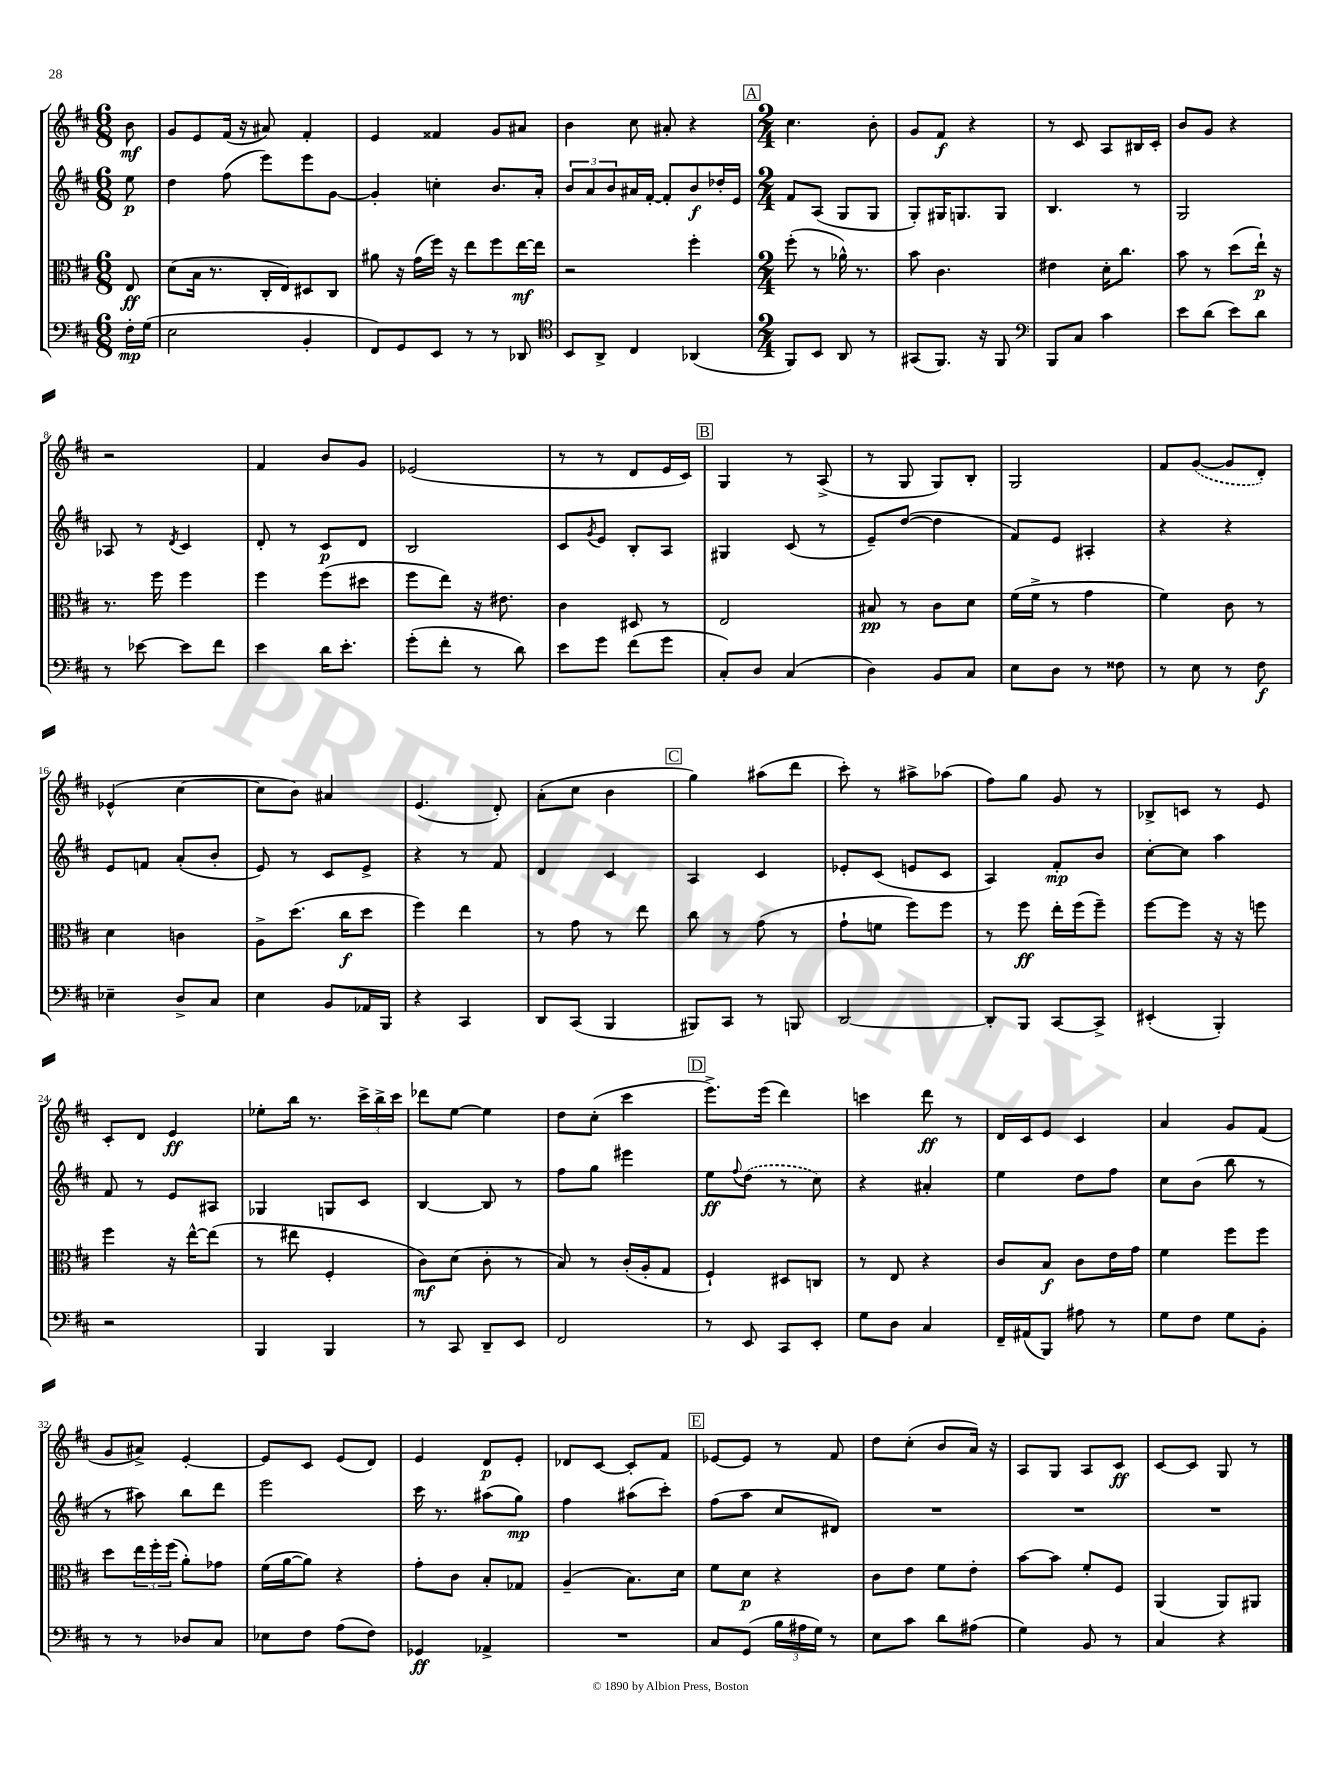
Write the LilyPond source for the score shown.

<<
\new StaffGroup <<
\new Staff = "s0" {
    \clef treble \key d \major \numericTimeSignature \time 6/8 \partial 8
    b'8\mf |
    g'8 e'8 fis'16( r16 ais'8) fis'4-. |
    e'4 fisis'4 g'8 ais'8 |
    b'4 cis''8 ais'8-. r4 |
    \mark \markup { \box "A" } \numericTimeSignature \time 2/4 cis''4. b'8-. |
    g'8 fis'8\f r4 |
    r8 cis'8 a8 bis16 cis'16-. |
    b'8 g'8 r4 |
    r2 |
    fis'4 b'8 g'8 |
    ees'2( |
    r8 r8 d'8 e'16 cis'16) |
    \mark \markup { \box "B" } g4 r8 a8->( |
    r8 g8 g8) b8-. |
    g2 |
    fis'8 \once \slurDashed g'8~( g'8 d'8-.) |
    ees'4-^( cis''4~ |
    cis''8 b'8) ais'4 |
    e'4.( d'8-.) |
    a'8-.( cis''8 b'4 |
    \mark \markup { \box "C" } g''4) ais''8( d'''8 |
    cis'''8-.) r8 ais''8-> aes''8( |
    fis''8) g''8 g'8 r8 |
    bes8-> c'8 r8 e'8 |
    cis'8-. d'8 e'4\ff |
    ees''8-. b''16 r8. \tuplet 3/2 { cis'''16-> b''16-> cis'''16 } |
    des'''8 e''8~ e''4 |
    d''8 cis''8-.( cis'''4 |
    \mark \markup { \box "D" } e'''8.->) e'''16( d'''4) |
    c'''4 d'''8\ff r8 |
    d'16 cis'16 e'8 cis'4 |
    a'4 g'8 fis'8( |
    g'8 ais'8->) e'4~-. |
    e'8 cis'8 e'8( d'8) |
    e'4 d'8\p e'8-. |
    des'8 cis'8~ cis'8-. fis'8 |
    \mark \markup { \box "E" } ees'8~ ees'8 r8 fis'8 |
    d''8 cis''8-.( b'8 a'16) r16 |
    a8 g8 a8 cis'8\ff |
    cis'8~ cis'8 g8 r8 \bar "|." |
}
\new Staff = "s1" {
    \clef treble \key d \major \numericTimeSignature \time 6/8 \partial 8
    e''8\p |
    d''4 fis''8( e'''8) e'''8 g'8~ |
    g'4-. c''4-. b'8. a'16-. |
    \tuplet 3/2 { b'8 a'8 b'8 } ais'16 fis'16~-. fis'8-. b'8\f des''16-. e'16 |
    \mark \markup { \box "A" } \numericTimeSignature \time 2/4 fis'8 a8( g8 g8 |
    g8-.) gis16 g8. g8 |
    b4. r8 |
    g2 |
    aes8 r8 \acciaccatura { d'8 } cis'4 |
    d'8-. r8 cis'8\p d'8 |
    b2 |
    cis'8 \acciaccatura { g'8 } e'8 b8-. a8 |
    \mark \markup { \box "B" } gis4 cis'8( r8 |
    e'8--) d''8~( d''4 |
    fis'8) e'8 ais4-. |
    r4 r4 |
    e'8 f'8 a'8-.( b'8-. |
    e'8) r8 cis'8 e'8-> |
    r4 r8 fis'8 |
    d'4 cis'4 |
    \mark \markup { \box "C" } a4 cis'4 |
    ees'8-. cis'8( e'8 cis'8 |
    a4) fis'8-.\mp b'8 |
    cis''8~-. cis''8 a''4 |
    fis'8 r8 e'8 ais8 |
    ges4 g8 cis'8 |
    b4~ b8 r8 |
    fis''8 g''8 eis'''4 |
    \mark \markup { \box "D" } e''8\ff \appoggiatura { fis''8 } \once \slurDashed d''8( r8 cis''8) |
    r4 ais'4-. |
    e''4 d''8 fis''8 |
    cis''8 b'8( b''8 r8 |
    r8 ais''8) b''8 d'''8 |
    e'''2 |
    cis'''16 r8. ais''8( g''8\mp) |
    fis''4 ais''8( cis'''8-.) |
    \mark \markup { \box "E" } fis''8( a''8 cis''8 dis'8) |
    R2 |
    R2 |
    R2 \bar "|." |
}
\new Staff = "s2" {
    \clef alto \key d \major \numericTimeSignature \time 6/8 \partial 8
    e8\ff |
    d'8( b16 r8. cis16-. e16) dis8 cis8 |
    ais'8 r16 g'16( fis''16) r16 e''8 fis''8 e''16~\mf e''16 |
    r2 fis''4-. |
    \mark \markup { \box "A" } \numericTimeSignature \time 2/4 fis''8-.( r8 aes'16-^) r8. |
    b'8 cis'4. |
    eis'4 d'16-. cis''8. |
    b'8 r8 d''8( e''16-!\p) r16 |
    r8. fis''16 fis''4 |
    fis''4 fis''8( dis''8 |
    fis''8 e''8) r16 eis'8. |
    cis'4 dis8 r8 |
    \mark \markup { \box "B" } e2 |
    bis8\pp r8 cis'8 d'8 |
    fis'16( fis'16-> r8 g'4 |
    fis'4) cis'8 r8 |
    d'4 c'4 |
    a8-> d''8.( cis''16\f d''8 |
    fis''4) e''4 |
    r8 g'8 r8 e''8 |
    \mark \markup { \box "C" } cis''8 r8 g'8( r8 |
    g'8-! f'8 fis''8) fis''8 |
    r8 fis''8\ff e''16-. fis''16( fis''8--) |
    fis''8~ fis''8 r16 r16 f''8 |
    fis''4 r16 e''16~-^ e''8( |
    r8 eis''8 fis4-. |
    cis'8\mf) d'8( cis'8-. r8 |
    b8) r8 cis'16-.( a16-. g8 |
    \mark \markup { \box "D" } fis4-!) dis8 c8 |
    r8 e8 r4 |
    cis'8 b8\f cis'8 e'16 g'16 |
    fis'4 fis''8 fis''8 |
    d''8 \tuplet 3/2 { e''16 fis''16-. fis''16( } a'8-.) ges'8 |
    fis'16( a'16~ a'8) r4 |
    g'8-. cis'8 b8-. ges8 |
    a4--( b8.) d'16 |
    \mark \markup { \box "E" } fis'8 d'8\p r4 |
    cis'8 e'8 fis'8 e'8-. |
    b'8~ b'8 fis'8-. fis8 |
    a,4( a,8) ais,8 \bar "|." |
}
\new Staff = "s3" {
    \clef bass \key d \major \numericTimeSignature \time 6/8 \partial 8
    fis16-.\mp g16( |
    e2 b,4-. |
    fis,8) g,8 e,8 r8 r8 des,8 |
    \clef tenor b,8 a,8-> cis4 aes,4( |
    \mark \markup { \box "A" } \numericTimeSignature \time 2/4 fis,8) b,8 a,8 r8 |
    gis,8( fis,8.) r16 fis,8 |
    \clef bass b,,8 cis8 cis'4 |
    e'8 d'8( e'8) d'8 |
    r8 ees'8~ ees'8 fis'8 |
    e'4 d'16 e'8.-. |
    g'8-.( fis'8-. r8 d'8) |
    e'8 g'8 fis'8( g'8 |
    \mark \markup { \box "B" } cis8-.) d8 cis4( |
    d4) b,8 cis8 |
    e8 d8 r8 fisis8 |
    r8 e8 r8 fis8\f |
    ees4-- d8-> cis8 |
    e4 b,8 aes,16 b,,16 |
    r4 cis,4 |
    d,8 cis,8( b,,4 |
    \mark \markup { \box "C" } bis,,8) cis,8 r8 b,,8 |
    d,2~ |
    d,8-. b,,8 cis,8~ cis,8-> |
    eis,4-.( b,,4-.) |
    r2 |
    b,,4 b,,4 |
    r8 cis,8 d,8-- e,8 |
    fis,2 |
    \mark \markup { \box "D" } r8 e,8 cis,8 e,8-. |
    g8 d8 cis4 |
    fis,16-- ais,16( b,,8) ais8 r8 |
    g8 fis8 g8 b,8-. |
    r8 r8 des8 cis8 |
    ees8 fis8 a8( fis8) |
    ges,4\ff aes,4-> |
    R2 |
    \mark \markup { \box "E" } cis8 g,8( \tuplet 3/2 { b16 ais16 g16) } r8 |
    e8 cis'8 d'8 ais8( |
    g4) b,8 r8 |
    cis4 r4 \bar "|." |
}
>>
>>
